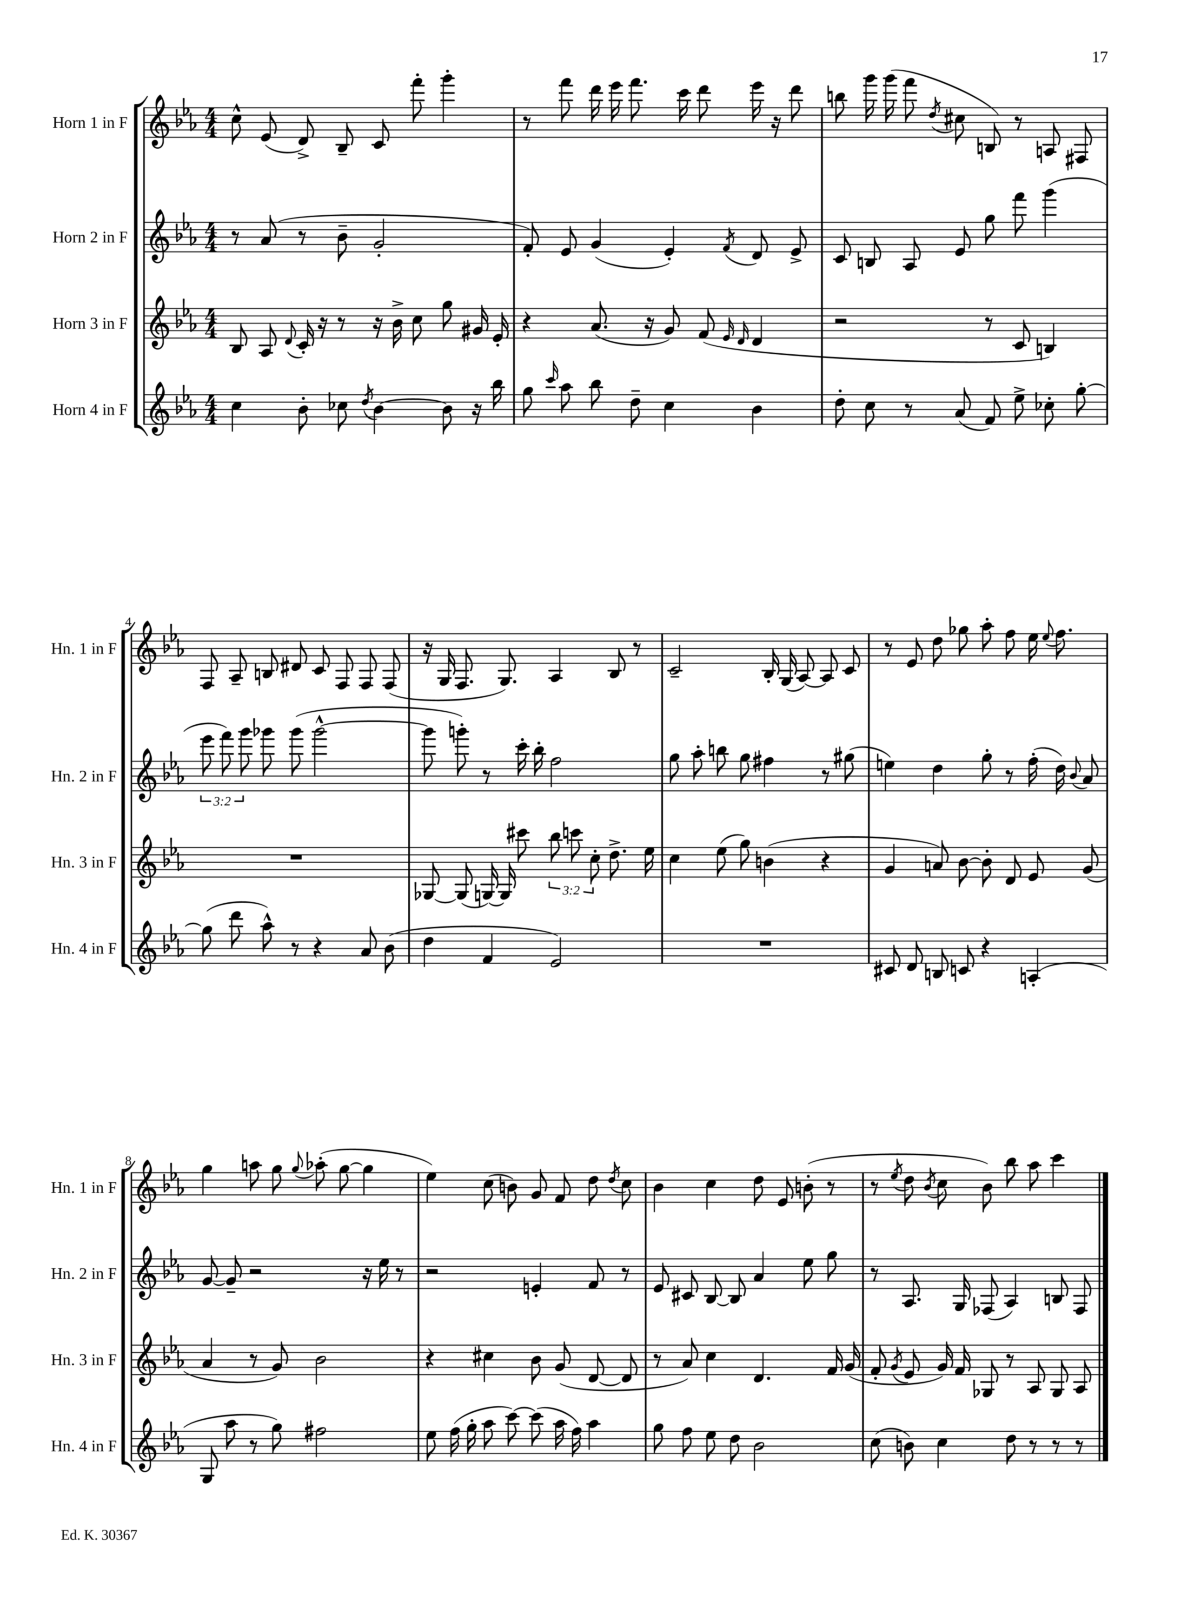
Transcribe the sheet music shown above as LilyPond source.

<<
\new StaffGroup <<
\new Staff = "s0" \with { instrumentName = "Horn 1 in F" shortInstrumentName = "Hn. 1 in F" } {
    \clef treble \key ees \major \numericTimeSignature \time 4/4
    \autoBeamOff c''8-^ ees'8( d'8->) bes8-- c'8 f'''8-. g'''4-. |
    r8 f'''8 d'''16 ees'''16 f'''8. c'''16 d'''8 ees'''16 r16 d'''8 |
    b''8 g'''16 g'''16( f'''8 \acciaccatura { d''8 } cis''8 b8) r8 a8 fis8 |
    f8 aes8-- b8 dis'8 c'8 f8 f8 f8( |
    r16 g16 f8. g8.) aes4 bes8 r8 |
    c'2-- bes16-. g16( aes8~) aes8 c'8 |
    r8 ees'8 d''8 ges''8 aes''8-. f''8 ees''16 \appoggiatura { ees''8 } f''8. |
    g''4 a''8 g''8 \appoggiatura { g''8 } aes''8-.( g''8~ g''4 |
    ees''4) c''8( b'8) g'8 f'8 d''8 \acciaccatura { d''8 } c''8 |
    bes'4 c''4 d''8 ees'8 b'8-.( r8 |
    r8 \acciaccatura { ees''8 } d''8 \acciaccatura { bes'8 } c''8 bes'8) bes''8 aes''8 c'''4 \bar "|." |
}
\new Staff = "s1" \with { instrumentName = "Horn 2 in F" shortInstrumentName = "Hn. 2 in F" } {
    \clef treble \key ees \major \numericTimeSignature \time 4/4 \override Staff.TupletNumber.text = #tuplet-number::calc-fraction-text
    \autoBeamOff r8 aes'8( r8 bes'8-- g'2-. |
    f'8-.) ees'8 g'4( ees'4-.) \acciaccatura { f'8 } d'8 ees'8-> |
    c'8 b8 aes8 ees'8 g''8 f'''8 g'''4( |
    \tuplet 3/2 { ees'''8 f'''8) g'''8 } ges'''8 ges'''8( ges'''2~-^ |
    ges'''8 g'''8-.) r8 c'''16-. bes''16-. f''2 |
    g''8 aes''8-. b''8 g''8 fis''4 r8 gis''8( |
    e''4) d''4 g''8-. r8 f''16-.( d''16) \appoggiatura { bes'8 } aes'8 |
    g'8~ g'8-- r2 r16 ees''16 r8 |
    r2 e'4-. f'8 r8 |
    ees'8 cis'8 bes8~ bes8 aes'4 ees''8 g''8 |
    r8 aes8. g16 fes8( aes4) b8 fes8 \bar "|." |
}
\new Staff = "s2" \with { instrumentName = "Horn 3 in F" shortInstrumentName = "Hn. 3 in F" } {
    \clef treble \key ees \major \numericTimeSignature \time 4/4 \override Staff.TupletNumber.text = #tuplet-number::calc-fraction-text
    \autoBeamOff bes8 aes8 \appoggiatura { d'8 } c'16-. r16 r8 r16 bes'16-> c''8 g''8 gis'16 ees'16-. |
    r4 aes'8.( r16 g'8) f'8( \grace { ees'16 d'16 } d'4 |
    r2 r8 c'8 b4) |
    R1 |
    ges8~ ges8( g16~) g16 cis'''8 \tuplet 3/2 { bes''8 c'''8 c''8-. } d''8.-> ees''16 |
    c''4 ees''8( g''8) b'4( r4 |
    g'4 a'8) bes'8~ bes'8-. d'8 ees'8 g'8( |
    aes'4 r8 g'8) bes'2 |
    r4 cis''4 bes'8 g'8( d'8~ d'8 |
    r8 aes'8) c''4 d'4. f'16 g'16( |
    f'8-. \acciaccatura { g'8 } ees'8 g'16) f'16 ges8 r8 aes8 ges8 aes8 \bar "|." |
}
\new Staff = "s3" \with { instrumentName = "Horn 4 in F" shortInstrumentName = "Hn. 4 in F" } {
    \clef treble \key ees \major \numericTimeSignature \time 4/4
    \autoBeamOff c''4 bes'8-. ces''8 \acciaccatura { d''8 } bes'4~ bes'8 r16 bes''16 |
    g''8 \grace { c'''16 } aes''8 bes''8 d''8-- c''4 bes'4 |
    d''8-. c''8 r8 aes'8( f'8) ees''8-> ces''8-. g''8~-. |
    g''8( d'''8 aes''8-^) r8 r4 aes'8 bes'8( |
    d''4 f'4 ees'2) |
    R1 |
    cis'8 d'8 b8 c'8 r4 a4-.( |
    g8 aes''8 r8 g''8) fis''2 |
    ees''8 f''16( g''16-. aes''8 c'''8~) c'''8( aes''16 f''16) aes''4 |
    g''8 f''8 ees''8 d''8 bes'2 |
    c''8( b'8) c''4 d''8 r8 r8 r8 \bar "|." |
}
>>
>>
